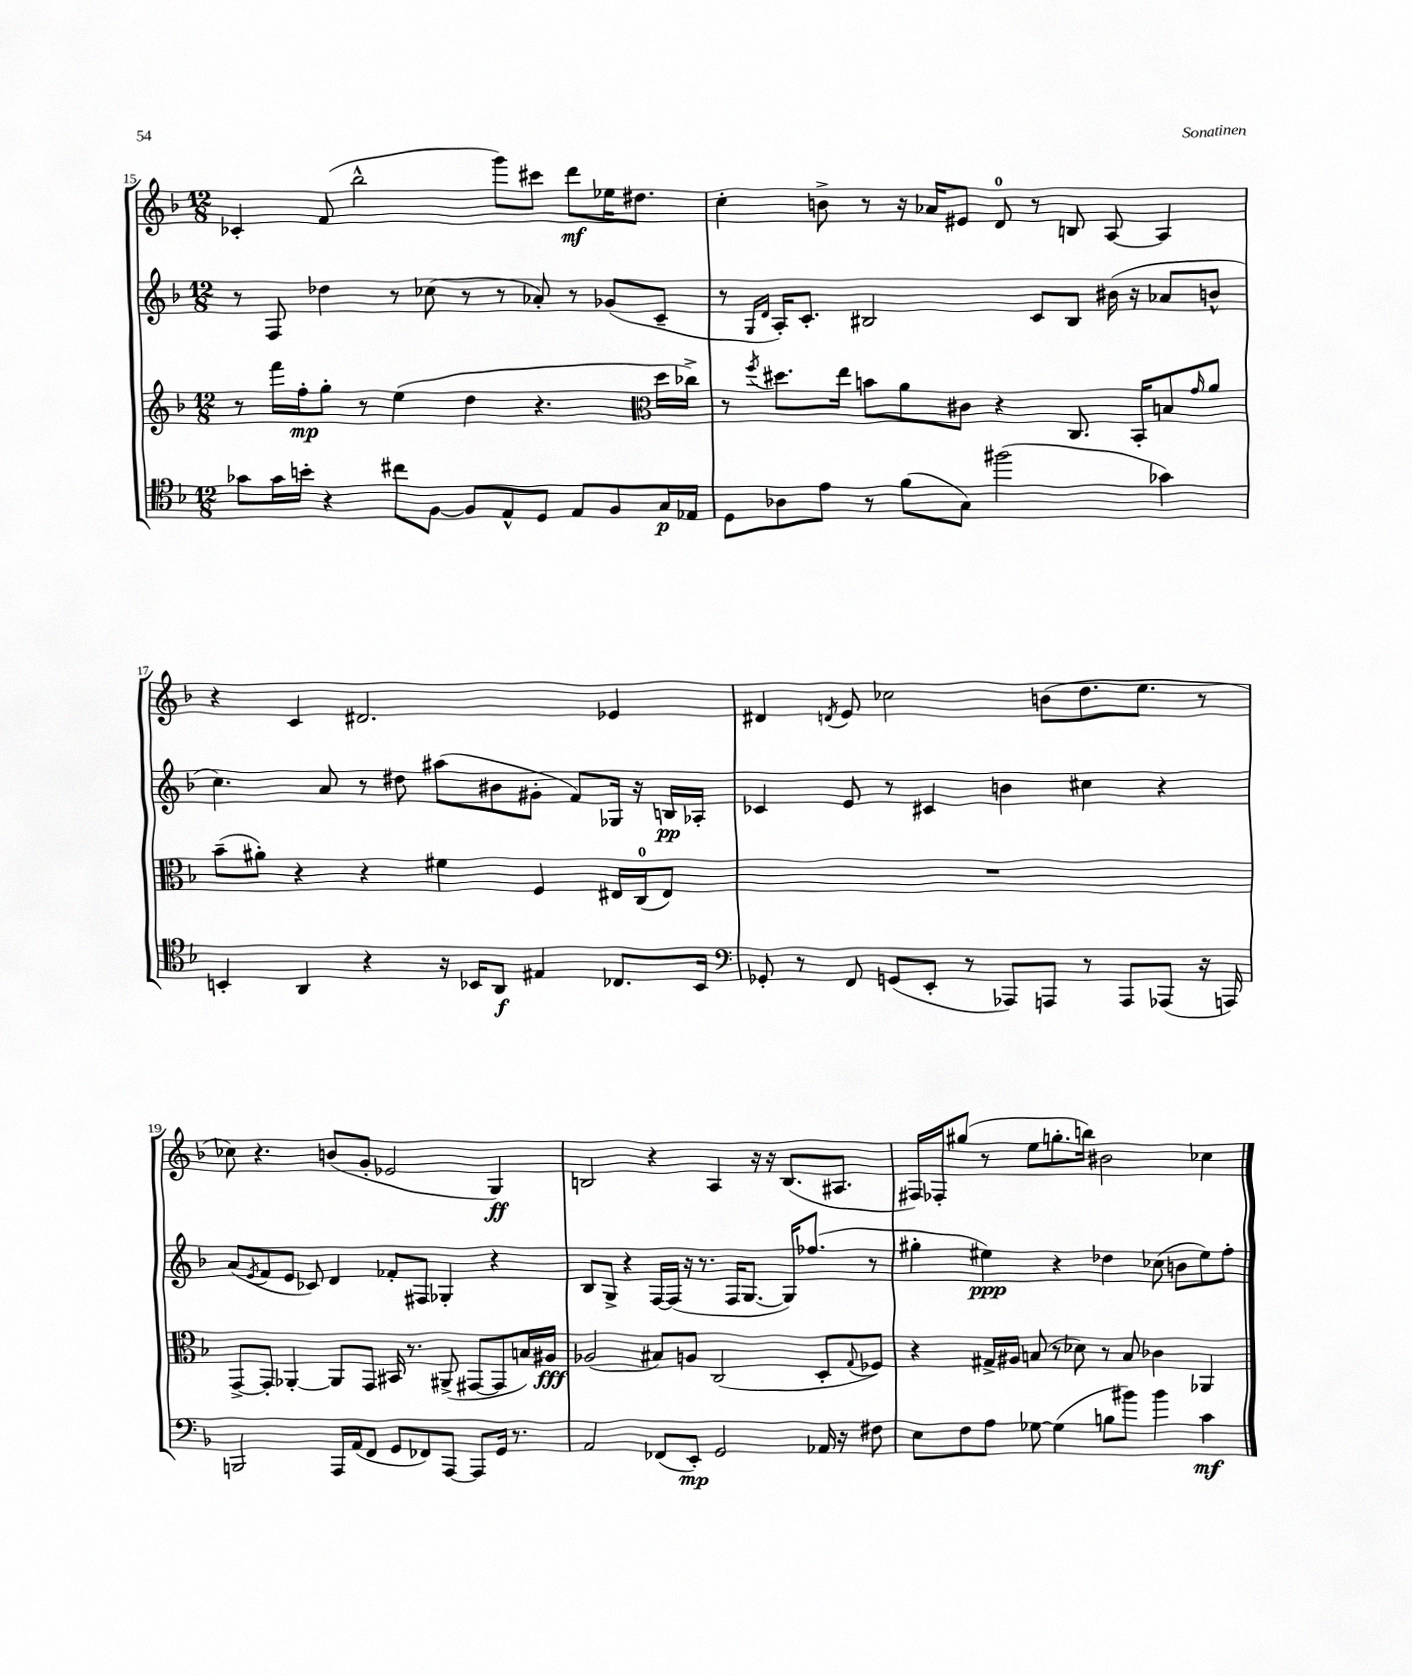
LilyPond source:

<<
\new StaffGroup <<
\new Staff = "s0" {
    \clef treble \key f \major \numericTimeSignature \time 12/8
    ces'4-. f'8( bes''2-^ g'''8) cis'''8 d'''8\mf ees''16 dis''8. |
    c''4-. b'8-> r8 r16 aes'16 eis'8 d'8-0 r8 b8 a8~ a4 |
    r4 c'4 dis'2. ees'4 |
    dis'4 \acciaccatura { d'8 } e'8 ces''2 b'8( d''8. e''8. r8 |
    ces''8) r4. b'8( g'8-. ees'2 g4\ff) |
    b2 r4 a4 r16 r16 b8.( ais8. |
    fis16) fes16-. gis''8( r8 e''8 g''8.-. b''16) bis'2 ces''4 \bar "|." |
}
\new Staff = "s1" {
    \clef treble \key f \major \numericTimeSignature \time 12/8
    r8 f8 des''4 r8 ces''8( r8 r8 aes'8-.) r8 ges'8( c'8-- |
    r8 \grace { g16 d'16 } a16-.) c'8.-. bis2 c'8 bis8 bis'16( r16 aes'8 b'8-^ |
    c''4.) a'8 r8 dis''8 ais''8( bis'8 gis'8-. f'8) ges16 r16 b16\pp aes16-. |
    ces'4 e'8 r8 cis'4 b'4 cis''4 r4 |
    a'8( \acciaccatura { e'8 } f'8 e'8 ces'8) d'4 fes'8-. fis8 ges4-. r4 |
    bes8 g8-> r4 f16~ f16( r16 r8. f16 g8.~ g16) fes''8.( r8 |
    gis''4-. eis''4\ppp) r4 des''4 ces''8( b'8 eis''8) f''8-. \bar "|." |
}
\new Staff = "s2" {
    \clef treble \key f \major \numericTimeSignature \time 12/8
    r8 f'''16 f''16-.\mp g''8-. r8 e''4( d''4 r4. \clef alto d''16 ces''16->) |
    r8 \acciaccatura { f''8 } dis''8. e''16 b'8 a'8 cis'8 r4 c8. bes,16-. b8 \grace { g'16 } a'8 |
    bes'8--( ais'8-.) r4 r4 fis'4 f4 eis16 c16-0( eis8) |
    R1. |
    g,8~-> g,8-. aes,4~-. aes,8 g,8 bis,16 r8. ais,8->( gis,8~ gis,8 b16) ais16\fff |
    aes2( bis8) a8 c2( d8-. \appoggiatura { g8 } fes8) |
    r4 gis16-> ais16 b8( r8 des'8) r8 b8 ces'4 aes,4 \bar "|." |
}
\new Staff = "s3" {
    \clef tenor \key f \major \numericTimeSignature \time 12/8
    ges'8 ges'16 b'16-. r4 cis''8 f8~ f8 e8-^ d8 e8 f8 g16\p ees16 |
    d8 aes8 e'8 r8 f'8( g8) fis''2( ges'4) |
    b,4-. a,4 r4 r16 bes,16 a,8\f eis4 ces8. bes,16 |
    \clef bass ges,8-. r8 f,8 g,8( e,8-. r8 aes,,8) a,,8 r8 a,,8 aes,,8( r16 a,,16) |
    b,,2 a,,16 a,16( f,8 g,8 fes,8) a,,8~ a,,8 g,16 r8. |
    a,2 fes,8( e,8-.\mp) g,2 aes,16 r16 fis8 |
    e8 f8 a8 ges8~ ges4( b8 bis'8) bis'4 c'4\mf \bar "|." |
}
>>
>>
\layout { \context { \Score currentBarNumber = #15 } }
